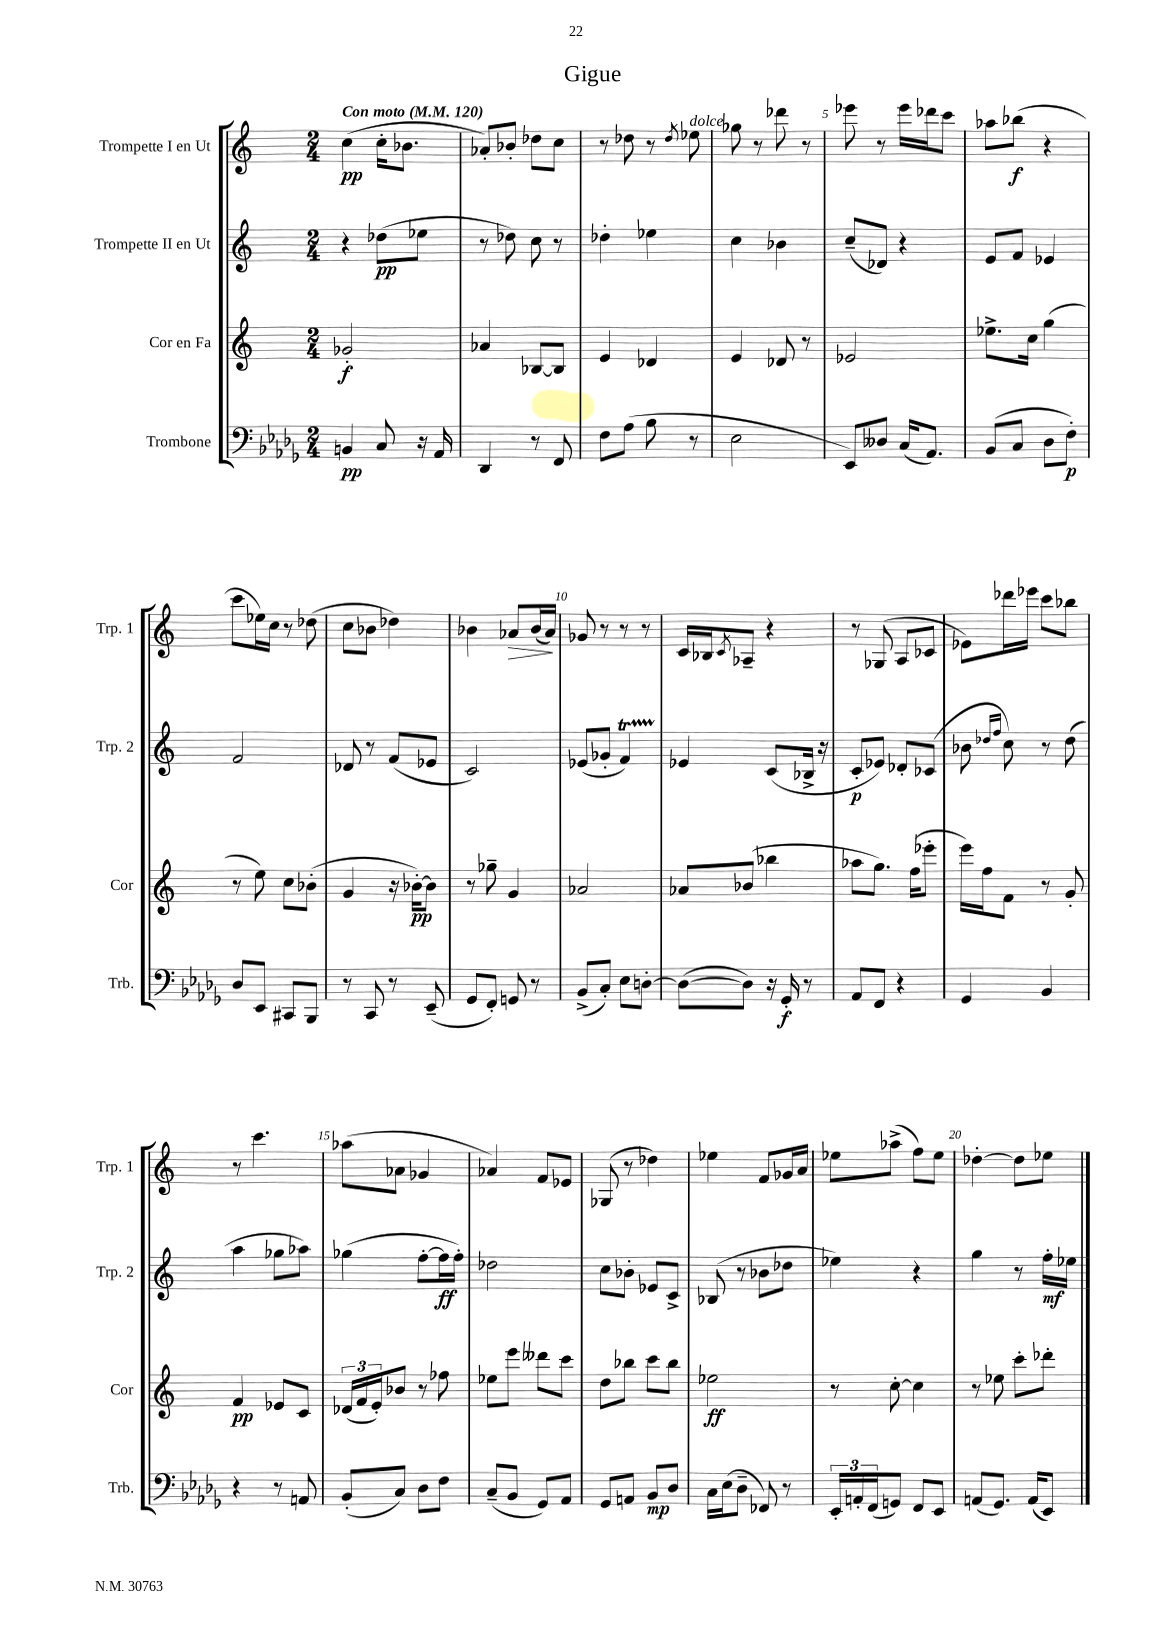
\header { title = "Gigue" }
<<
\new StaffGroup <<
\new Staff = "s0" \with { instrumentName = "Trompette I en Ut" shortInstrumentName = "Trp. 1" } {
    \clef treble \key c \major \numericTimeSignature \time 2/4 \tempo "Con moto" 4 = 120
    c''4\pp( c''16-. bes'8. |
    aes'8-.) bes'8-. des''8 c''8 |
    r8 des''8 r8 \acciaccatura { des''8 } ees''8^\markup { \italic "dolce" } |
    ges''8 r8 des'''8 r8 |
    ees'''8 r8 ees'''16 des'''16 c'''8 |
    aes''8 bes''8\f( r4 |
    c'''8 ees''16) c''16 r8 des''8( |
    c''8 bes'8 des''4) |
    bes'4 aes'8\> bes'16( aes'16\!) |
    ges'8 r8 r8 r8 |
    c'16 bes16 \acciaccatura { c'8 } aes8-- r4 |
    r8 ges8( a8 ces'8 |
    ees'8) des'''16 ees'''16 c'''8 bes''8 |
    r8 c'''4. |
    aes''8( aes'8 ges'4 |
    aes'4) f'8 ees'8 |
    ges8( r8 des''4) |
    ees''4 f'8 ges'16 a'16 |
    ees''8 aes''8->( f''8) ees''8 |
    des''4~-. des''8 ees''8 \bar "|." |
}
\new Staff = "s1" \with { instrumentName = "Trompette II en Ut" shortInstrumentName = "Trp. 2" } {
    \clef treble \key c \major \numericTimeSignature \time 2/4
    r4 des''8\pp( ees''8 |
    r8 des''8) c''8 r8 |
    des''4-. ees''4 |
    c''4 bes'4 |
    c''8--( des'8) r4 |
    e'8 f'8 ees'4 |
    f'2 |
    des'8 r8 f'8( ees'8 |
    c'2) |
    ees'8( ges'8-. f'4\startTrillSpan) |
    ees'4\stopTrillSpan c'8( bes16-> r16 |
    c'8-.\p ees'8) des'8-. ces'8( |
    bes'8 \grace { des''16 f''16 } c''8) r8 des''8( |
    a''4 ges''8 aes''8) |
    ges''4( f''8~-. f''16\ff f''16-.) |
    des''2 |
    c''8 bes'8-. ees'8 c'8-> |
    bes8( r8 bes'8 des''8 |
    ees''4) r4 |
    g''4 r8 f''16-.\mf ees''16 \bar "|." |
}
\new Staff = "s2" \with { instrumentName = "Cor en Fa" shortInstrumentName = "Cor" } {
    \clef treble \key c \major \numericTimeSignature \time 2/4
    ges'2-.\f |
    aes'4 bes8~ bes8 |
    e'4 des'4 |
    e'4 des'8 r8 |
    ees'2 |
    ees''8.-> c''16 g''4( |
    r8 e''8) c''8 bes'8-.( |
    g'4 r16 bes'16~-.\pp) bes'8 |
    r8 ges''8-- g'4 |
    aes'2 |
    aes'8 bes'8( bes''4 |
    aes''8 g''8.) f''16( ees'''8-. |
    e'''16) f''16 f'8 r8 g'8-. |
    f'4\pp ees'8 c'8 |
    \tuplet 3/2 { des'16( f'16 e'16-.) } bes'8 r8 fes''8 |
    ees''8 e'''8 deses'''8 c'''8 |
    d''8 bes''8 c'''8 bes''8 |
    ees''2\ff |
    r8 c''8~-. c''4 |
    r8 ees''8 c'''8-. des'''8-. \bar "|." |
}
\new Staff = "s3" \with { instrumentName = "Trombone" shortInstrumentName = "Trb." } {
    \clef bass \key des \major \numericTimeSignature \time 2/4
    b,4\pp c8 r16 aes,16 |
    des,4 r8 f,8 |
    f8 aes8( bes8 r8 |
    ees2 |
    ees,8) deses8 c16( aes,8.) |
    bes,8( c8 des8 f8-.\p) |
    des8 ees,8 cis,8 bes,,8 |
    r8 c,8 r8 ees,8--( |
    ges,8 f,8-.) g,8 r8 |
    bes,8->( c8-.) ees8 d8~-. |
    d8~( d8) r16 ges,16-.\f r8 |
    aes,8 f,8 r4 |
    ges,4 bes,4 |
    r4 r8 a,8 |
    bes,8-.( c8) des8 f8 |
    c8--( bes,8 ges,8) aes,8 |
    ges,8 a,8 bes,8\mp des8 |
    c16 ees16( des8-- fes,8) r8 |
    \tuplet 3/2 { ees,16-. a,16-. f,16( } g,8) f,8 ees,8 |
    a,8( ges,8.) a,16( ees,8) \bar "|." |
}
>>
>>
\layout { \context { \Score \override BarNumber.break-visibility = ##(#f #t #t) barNumberVisibility = #(every-nth-bar-number-visible 5) } }
